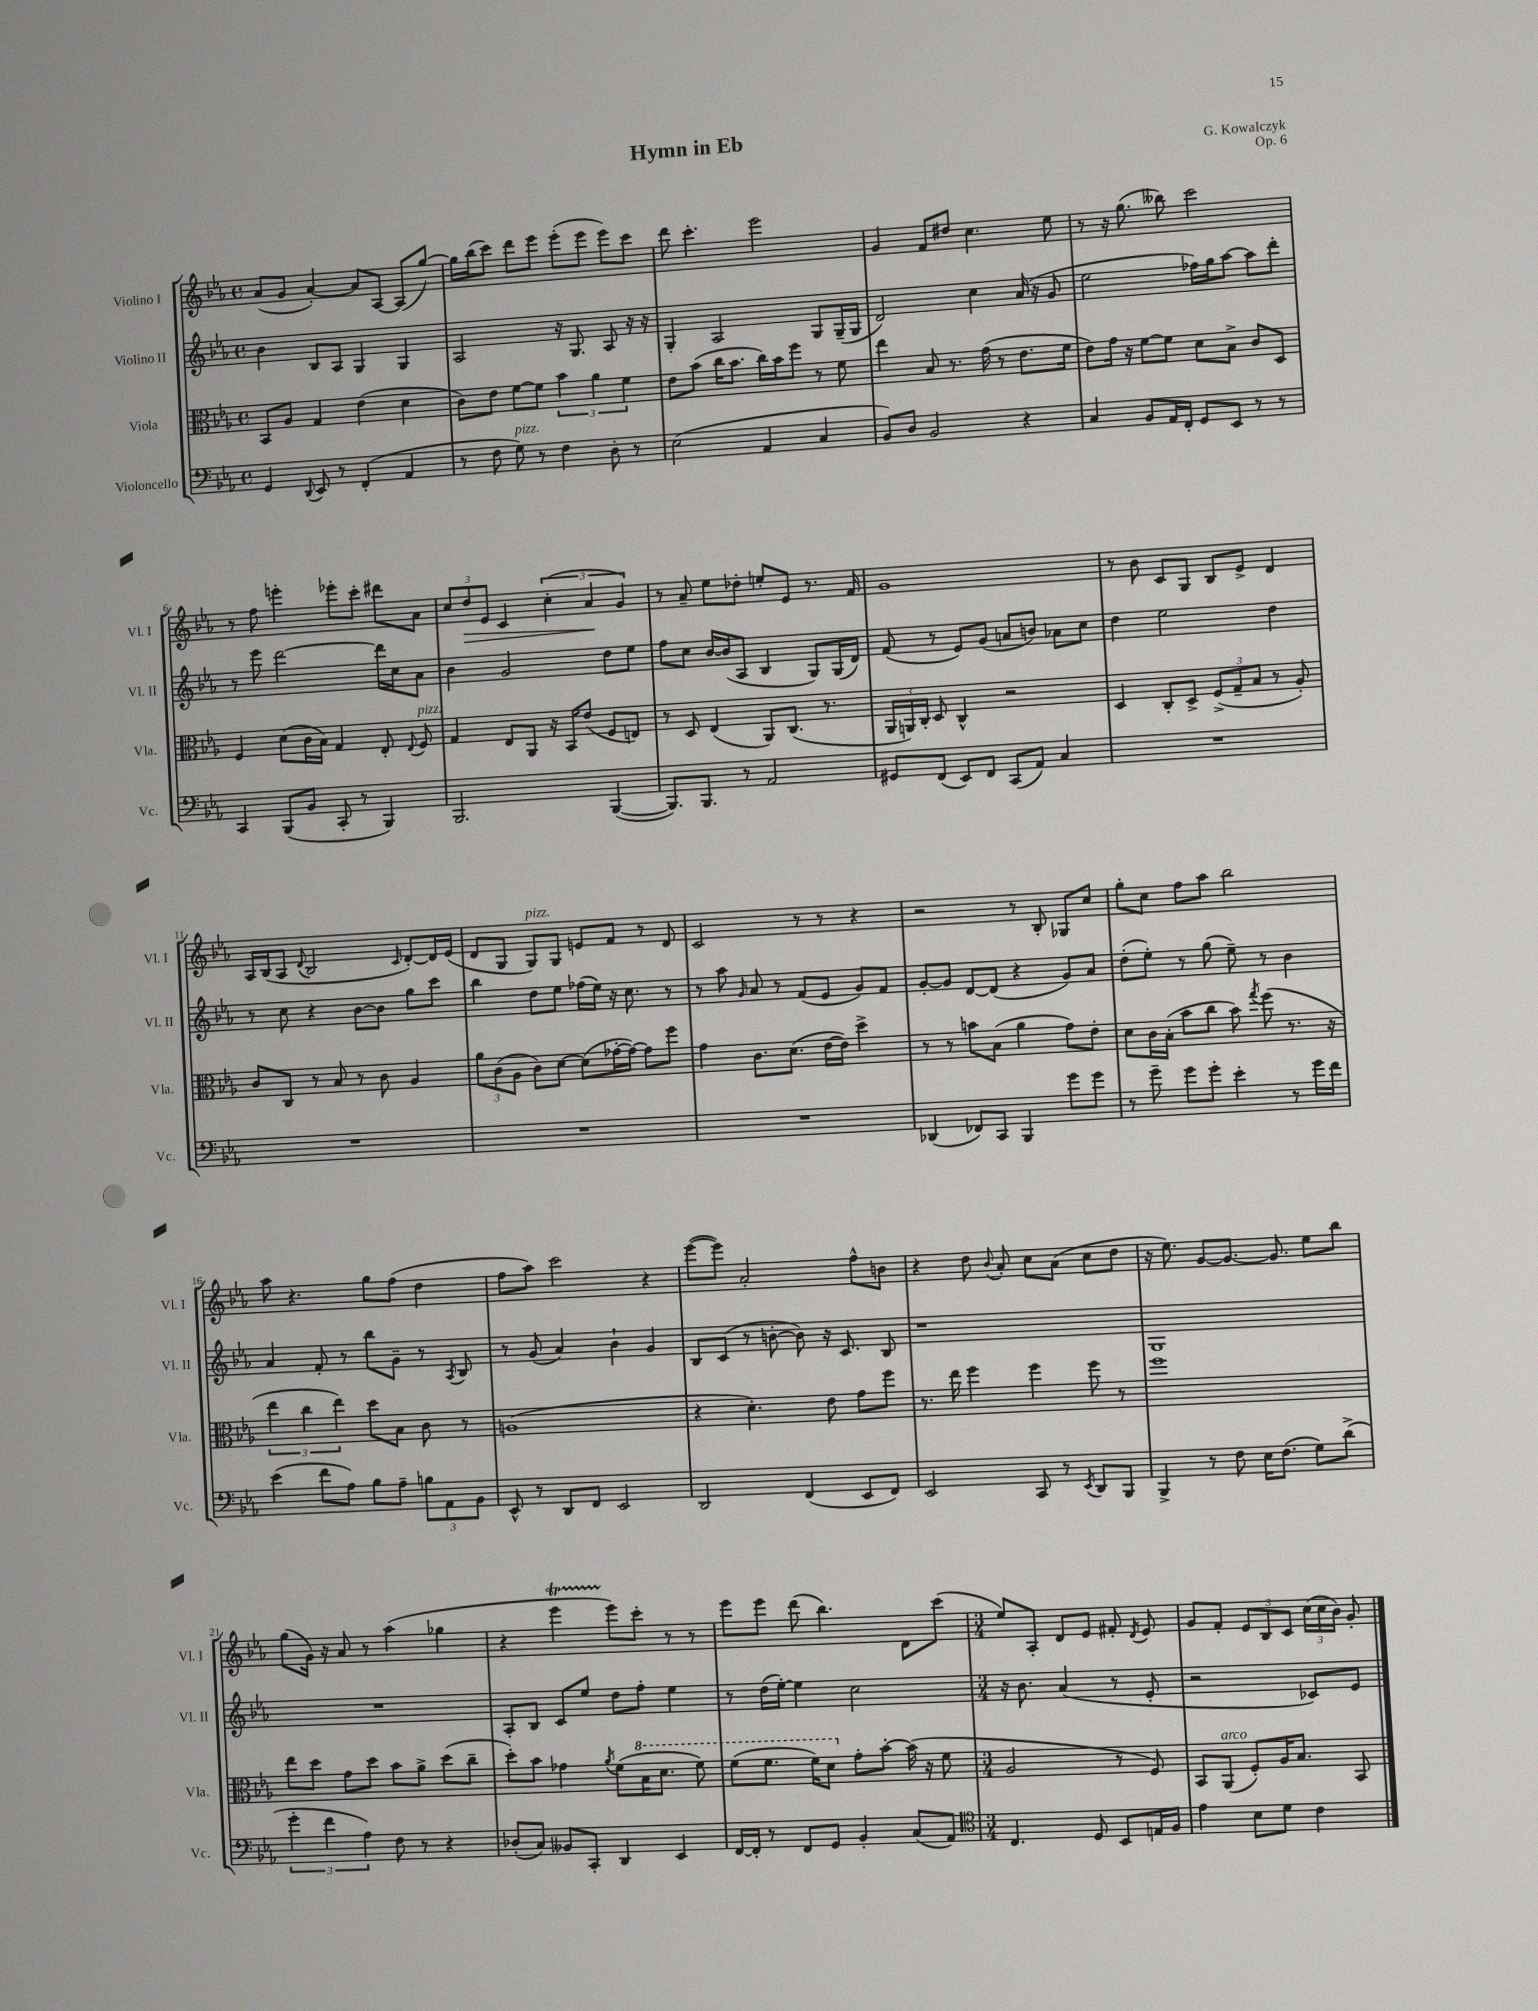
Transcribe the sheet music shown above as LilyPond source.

\header { title = "Hymn in Eb" composer = "G. Kowalczyk" opus = "Op. 6" }
<<
\new StaffGroup <<
\new Staff = "s0" \with { instrumentName = "Violino I" shortInstrumentName = "Vl. I" } {
    \clef treble \key ees \major \defaultTimeSignature \time 4/4
    \autoBeamOff aes'8[( g'8] aes'4~-.) aes'8[ aes8]~ aes8[( g''8]~) |
    g''16[ bes''16( c'''8]) d'''8[ ees'''8] ees'''8[-.( ees'''8] ees'''8[) c'''8] |
    d'''8 c'''4.-. ees'''2 |
    g'4 f'8[ dis''8] c''4. ees''8 |
    r8 r16 g''8.( beses''8) c'''2 |
    r8 f''8 e'''4-. ees'''8[-. c'''8]-. dis'''8[ aes'8] |
    \tuplet 3/2 { c''8[ d''8\> ees'8] } c'4 \tuplet 3/2 { c''4-.( aes'4\! g'4) } |
    r8 aes'8-- ees''8[ des''8]-. e''8[-. ees'8] r8. f'16 |
    g'1 |
    r8 bes'8 c'8[ g8] bes8[ ees'8]-> d'4 |
    aes16[ bes16( aes8] \appoggiatura { d'8 } bes2 \grace { c'16 } d'8[~-.) d'16 ees'16]( |
    d'8[ g8] g8[^\markup { \italic "pizz." }) g8] e'8[ f'8] r8 d'8 |
    c'2 r8 r8 r4 |
    r2 r8 bes8-. ges8[ c''8] |
    g''8[-. c''8] f''8[ aes''8] bes''2 |
    aes''8 r4. g''8[ f''8]( d''4 |
    f''8[ aes''8]) c'''2 r4 |
    ees'''8[~( ees'''8]) aes'2-. f''8[-^ b'8] |
    r4 d''8 \appoggiatura { bes'8 } aes'8-. c''8[ aes'8]( c''8[ d''8] |
    r16 ees''8.) g'8[~ g'8.]~ g'8. ees''8[ bes''8] |
    g''8[( g'16]) r16 aes'8 r8 aes''4( ges''4 |
    r4 ees'''4\startTrillSpan ees'''8[\stopTrillSpan) c'''8]-. r8 r8 |
    ees'''8[ ees'''8] d'''8( bes''4.) d'8[ c'''8]( |
    \numericTimeSignature \time 3/4 ees''8[) aes8]-. d'8[ ees'8] fis'8-. \acciaccatura { d'8 } ees'8 |
    g'8[ f'8]-. \tuplet 3/2 { ees'8[ bes8 c'8] } \tuplet 3/2 { c''16[( c''16 bes'16]) } g'8-. \bar "|." |
}
\new Staff = "s1" \with { instrumentName = "Violino II" shortInstrumentName = "Vl. II" } {
    \clef treble \key ees \major \defaultTimeSignature \time 4/4
    \autoBeamOff bes'4 bes8[ aes8] g4 g4 |
    aes2 r16 g8. aes8 r16 r16 |
    g4-. aes2 g8[ g16--( g16] |
    d'2) c''4 aes'16( r16 g'8 |
    ees''2 fes''16[) g''16 aes''8]~ aes''8[ d'''8]-. |
    r8 ees'''8 d'''2~ d'''16[ c''16 aes'8] |
    bes'4 g'2 d''8[ ees''8] |
    f''8[ c''8] bes'16[~ bes'16( aes8] bes4 g8[) g16( d'16]) |
    f'8( r8 ees'8[) g'8]( a'8[ b'8]) aes'8[ c''8] |
    d''4 ees''2 d''4 |
    r8 c''8 r4 bes'8[~ bes'8] g''8[ c'''8] |
    bes''4 d''8[ ees''8] fes''16[( ees''16]) r16 c''8. r8 |
    r8 aes''8 \grace { g'16 } aes'8 r8 f'8[( ees'8] g'8[) f'8] |
    g'8[~-. g'8] d'8[~ d'8]( r4 g'8[) aes'8] |
    d''8[-.( ees''8]-.) r8 g''8( ees''8--) r8 bes'4 |
    aes'4 f'8-. r8 bes''8[ g'8]-- r8 \acciaccatura { aes8 } bes8 |
    r8 g'8( aes'4) bes'4-! g'4 |
    bes8[ c'8]( r8 b'8~-. b'8) r16 c'8. bes8 |
    r1 |
    g1 |
    R1 |
    aes8[-. bes8] c'8[ ees''8] d''8[ f''8]-. ees''4 |
    r8 d''16[( ees''16]~-.) ees''4 c''2 |
    \numericTimeSignature \time 3/4 r16 bes'8. aes'4( r8 ees'8-. |
    r2 ces'8[) ees'8] \bar "|." |
}
\new Staff = "s2" \with { instrumentName = "Viola" shortInstrumentName = "Vla." } {
    \clef alto \key ees \major \defaultTimeSignature \time 4/4
    \autoBeamOff bes,8[ aes8] g4 ees'4( d'4 |
    c'8[) ees'8] f'8[~ f'8] \tuplet 3/2 { bes'4 aes'4 f'4 } |
    ees'8[ bes'8]( c''16[ bes'8.] c''16[) bes'16 f''8] r8 f'8 |
    ees''4 bes8 r8. g'16( r8 ees'8.[ f'16] |
    ees'8[) g'16] r16 f'8[~ f'8] d'8[ bes8]-> c'8[ d8] |
    f4 d'8[( c'16 bes16]) g4 ees8-. \appoggiatura { ees8 } f8^\markup { \italic "pizz." } |
    g4 ees8[ aes,8] r16 bes,16[ ees'8]( f8[ e8]) |
    r8 d8 ees4( aes,8[) c8.]( r8. |
    \tuplet 3/2 { aes,16[ a,16) c16]-. } d8 c4-^ r2 |
    d4 c8[-. d8]-> \tuplet 3/2 { f8[->( g8-- bes8] } r8 aes8-.) |
    c'8[ c8] r8 bes8 r8 c'8 aes4 |
    \tuplet 3/2 { aes'8[ c'8( aes8] } c'8[) d'8]~ d'8[( ges'16~-. ges'16]~) ges'8[ f''8] |
    g'4 c'8.[ d'8.]( ees'16[~ ees'16]) d''4-> |
    r8 r8 b'8[ bes8]( aes'4 g'8[) ees'8]-. |
    d'8[ c'16 bes16]-.( bes'8[ c''8] bes'8) \acciaccatura { g''8 } f''8( r8. r16 |
    \tuplet 3/2 { ees''4 c''4 ees''4) } d''8[ bes8] c'8 r8 |
    a1( |
    r4 d'4.-.) ees'8 g'8[ f''8] |
    r8. ees''16 f''4 f''4 f''8 r8 |
    f''1 |
    ees''8[ d''8] g'8[ d''8] bes'8[ aes'8]-> d''8[( c''8]-- |
    d''8[-.) bes'8] ges'4 \acciaccatura { aes'8 } f'8[( \ottava #1 bes'16 d''8.] f''8) |
    f''8[( f''8.] f''16[) d''8] \ottava #0 g'8[-. bes'8]~-. bes'16( r16 f'8 |
    \numericTimeSignature \time 3/4 aes2 r8 f8) |
    bes,8[ aes,8]^\markup { \italic "arco" }( f8[-.) aes16 bes8.] bes,8 \bar "|." |
}
\new Staff = "s3" \with { instrumentName = "Violoncello" shortInstrumentName = "Vc." } {
    \clef bass \key ees \major \defaultTimeSignature \time 4/4
    \autoBeamOff g,4 \appoggiatura { d,8 } ees,8 r8 f,4-.( aes,4 |
    r8 f8 g8^\markup { \italic "pizz." }) r8 f4 d8-. r8 |
    ees2( aes,4 c4 |
    bes,8[) d8] bes,2 r4 |
    c4 bes,8[ aes,16 f,16]-. g,8[ ees,8] r8 r8 |
    c,4 bes,,8[( bes,8] c,8-. r8 bes,,4) |
    bes,,2. bes,,4~( |
    bes,,8.[) bes,,8.] r8 aes,2 |
    gis,8[ f,8]( ees,8[) f,8] c,8[( aes,8]) c4 |
    R1 |
    R1 |
    R1 |
    R1 |
    des,4( fes,8[) c,8] bes,,4 g'8[ g'8] |
    r8 g'8-- g'8[ g'8]-. ees'4-. r8 g'16[ f'16] |
    ees'4( f'8[ aes8]) bes8[ aes8]-- \tuplet 3/2 { b8[ aes,8 bes,8] } |
    ees,8-^ r8 d,8[ f,8] ees,2 |
    d,2 f,4( ees,8[ f,8]) |
    ees,2 c,8 r8 \acciaccatura { ees,8 } d,8[ bes,,8] |
    bes,,4-> r8 f8 ees16[ f8.]( g8[) d'8]->( |
    \tuplet 3/2 { g'4-. f'4 aes4) } f8 r8 r4 |
    des8[-.( c8]) beses,8[ c,8]-. d,4 ees,4 |
    f,16[~ f,16]-. r8 f,8[ g,8] bes,4-. c8[( aes,8]) |
    \numericTimeSignature \time 3/4 \clef tenor c4. d8 bes,8[ e16 f16] |
    ees'4 bes8[ d'8] c'4 \bar "|." |
}
>>
>>
